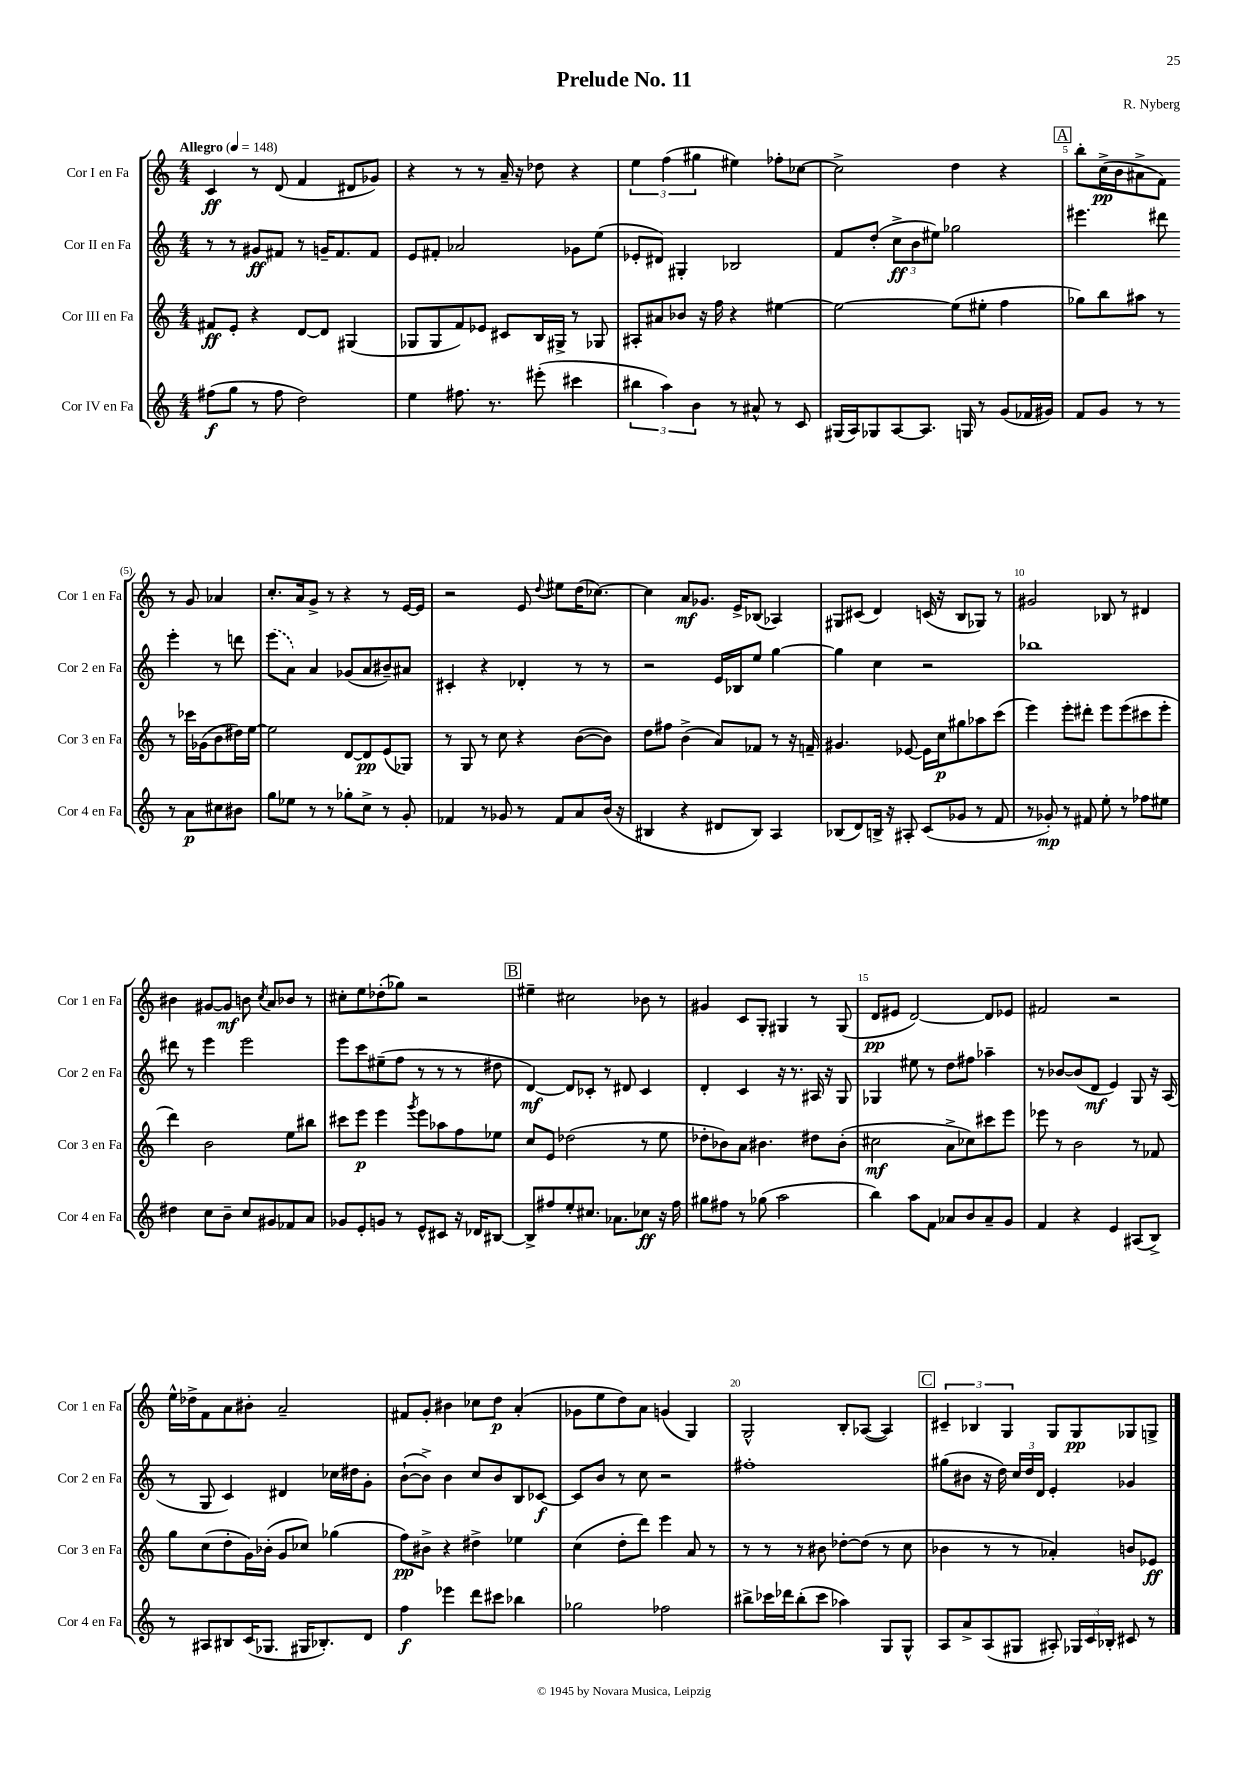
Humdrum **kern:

**kern	**kern	**kern	**kern
*staff4	*staff3	*staff2	*staff1
*clefG2	*clefG2	*clefG2	*clefG2
*k[]	*k[]	*k[]	*k[]
*M4/4	*M4/4	*M4/4	*M4/4
*MM148	*MM148	*MM148	*MM148
(8ff#	8f#	8r	4c
8gg	8e'	8r	.
8r	4r	8g#	8r
8ff#	.	8f#	(8d
2dd)	[8d	8r	4f
.	8d]	16g~	.
.	.	8.f#	.
.	(4G#	.	8d#
.	.	8f#	8g-)
=	=	=	=
4ee	8G-	8e	4r
.	8G-	8f#'	.
8.ff#	8f)	2a-	8r
.	8e-	.	8r
8.r	.	.	.
.	8c#	.	16a~
.	.	.	16r
(8eee#'	16B	.	8dd-
.	16G#^	.	.
4ccc#	8r	8g-	4r
.	8G-	(8ee	.
=	=	=	=
6bb#	8A#'	8e-'	6ee
.	8a#	8d#)	.
6aa)	.	.	(6ff
.	8b-	4G#'	.
6b	.	.	6gg#
.	16r	.	.
.	16ff	.	.
8r	4r	2B-	4ee#)
8a#^^	.	.	.
8r	[4ee#	.	8ff-'
8c	.	.	[8cc-
=	=	=	=
(16G#	2ee#_	8f	2cc-^]
16A)	.	.	.
8G-	.	(8dd'	.
[8A	.	12cc^	.
.	.	12b	.
8.A]	.	.	.
.	.	12ee#)	.
.	(8ee#]	2gg-	4dd
16G	.	.	.
8r	8ee#'	.	.
(8g	4ff	.	4r
16f-	.	.	.
16g#)	.	.	.
=	=	=	=
8f	8gg-)	4.eee#	8bb'
8g	8bb	.	(16cc^
.	.	.	16b
8r	8aa#	.	8a#^
8r	8r	8ddd#	8f)
8r	8r	4eee#'	8r
8a	16ccc-	.	8g
.	(16g-	.	.
8cc#	8b	8r	4a-
8b#	16dd#)	8ddd	.
.	[16ee	.	.
=	=	=	=
8gg	2ee]	(8eee	8.cc'
8ee-	.	8a)	.
.	.	.	16a
8r	.	4a	8g^
8r	.	.	8r
8gg-'	[8d	(8g-	4r
8cc^	8d]	8a	.
8r	(8e	8b#~)	8r
8g'	8G-)	8a#	[16e
.	.	.	16e]
=	=	=	=
4f-	8r	4c#'	2r
.	8G	.	.
8r	8r	4r	.
8g-	8cc	.	.
8r	4r	4d-'	8e
.	.	.	8qqdd
8f-	.	.	8ee#
8a	([8b	8r	(16dd
.	.	.	[8.cc-)
(16b	8b])	8r	.
16r	.	.	.
=	=	=	=
4B#	8dd	2r	4cc-]
.	8ff#	.	.
4r	(4b^	.	8a
.	.	.	8.g-
8d#	8a)	16e	.
.	.	16B-	16e^
8B#)	8f-	8ee	(8B-
4A	8r	[4gg	4A-)
.	16r	.	.
.	16f~	.	.
=	=	=	=
(8B-	4.g#	4gg]	8G#
8d)	.	.	(8c#
16B^	.	4cc	4d)
16r	.	.	.
8A#'	[8e-	.	.
(8c	16e-]	2r	(16c
.	16cc	.	16r
8g-	8gg#	.	8B
8r	8aa-	.	8G-)
8f	(8ccc	.	8r
=	=	=	=
8r	4eee)	1bb-	2g#
8g-')	.	.	.
8r	8eee'	.	.
8f#	8ddd#'	.	.
8ee'	8eee	.	8B-
8r	(8eee	.	8r
8ff-	8ccc#	.	4d#
8ee#	8eee'	.	.
=	=	=	=
4dd#	4ddd)	8ddd#	4b#
.	.	8r	.
8cc	2b	4eee	[8g#
8b~	.	.	8g#]
8cc	.	2eee	8b
.	.	.	8qcc
8g#	.	.	8a
8f-	8ee	.	8b-
8a	8bb#	.	8r
=	=	=	=
8g-	8ccc#	8eee	8cc#'
8e'	8eee	8ccc	8ee
8g	4eee	(8ee#~	(8dd-'
8r	.	8ff	8gg-)
.	8qggg	.	.
8e^^	8eee	8r	2r
8c#	8aa-	8r	.
16r	8ff	8r	.
16d-	.	.	.
[8B#	8ee-	8dd#	.
=	=	=	=
8B#^]	8cc	[4d)	4ee#~
8ff#	8e	.	.
8ee'	(2dd-	8d]	2cc#
8.cc#	.	8c-'	.
.	.	8r	.
8.a-	.	.	.
.	.	8d#	.
8cc-	8r	4c-	8b-
16r	8ee	.	8r
16ff#	.	.	.
=	=	=	=
8gg#	8dd-'	4d'	4g#
8ff#	8b-)	.	.
8r	8a	4c	8c
(8gg-	4.b#	.	8G'
2aa	.	16r	4G#
.	.	8.r	.
.	8dd#	16A#	8r
.	.	16r	.
.	(8b#'	8G	(8G#
=	=	=	=
4bb)	2cc#	4G-	8d
.	.	.	8e#
8aa	.	8ee#	[2d)
8f	.	8r	.
8a-	8a^	8dd	.
8b	8cc-)	8ff#	.
8a-~	8ccc#	4aa-~	8d]
8g	8eee	.	8e-
=	=	=	=
4f	8eee-	8r	2f#
.	8r	[8b-	.
4r	2b	(8b-]	.
.	.	8d	.
4e	.	4e)	2r
(8A#	8r	8G	.
8B^)	8f-	16r	.
.	.	(16A	.
=	=	=	=
8r	8gg	8r	16ee^^
.	.	.	16dd-^
8A#	(8cc	8G	8f
8B#	8dd'	4c)	8a
(16c	16g)	.	8b#'
8.G-	(16b-'	.	.
.	8g	4d#	2a~
16G#	8cc-)	.	.
8.B-')	.	.	.
.	(4gg-	16cc-	.
.	.	16dd#	.
8d	.	8g'	.
=	=	=	=
4ff	8ff)	([8b`	8f#
.	8b#^	8b^])	8g'
4eee-	4r	4b	4b#
8ddd	4dd#^	8cc	8cc-
8ccc#	.	8b	8dd
4bb-	4ee-	8B	(4a'
.	.	[8c-	.
=	=	=	=
2gg-	(4cc	8c-]	8g-
.	.	8b	8ee
.	8dd'	8r	8dd)
.	8ddd)	8cc	8a
2ff-	4eee	2r	(4g
.	8a	.	4G)
.	8r	.	.
=	=	=	=
8bb#^	8r	1ff#'	2G^^
16ccc-	8r	.	.
16ddd-	.	.	.
(8bb#'	8r	.	.
8ccc-	8b#	.	.
4aa-)	[8dd-'	.	8B'
.	(8dd-]	.	([8A-
8G	8r	.	4A-])
8G^^	8cc	.	.
=	=	=	=
8A	4b-	(8gg#	6c#~
8a^	.	8b#	.
.	.	.	6B-
(8A	8r	16r	.
.	.	16dd)	.
.	.	.	6G
8G#	8r	24cc	.
.	.	24dd	.
.	.	24d	.
8A#')	4a-')	4e'	8G
24G-	.	.	8G
24c	.	.	.
24B-'	.	.	.
8c#	8b	4g-	8G-
8r	8e-	.	8G^
==	==	==	==
*-	*-	*-	*-
